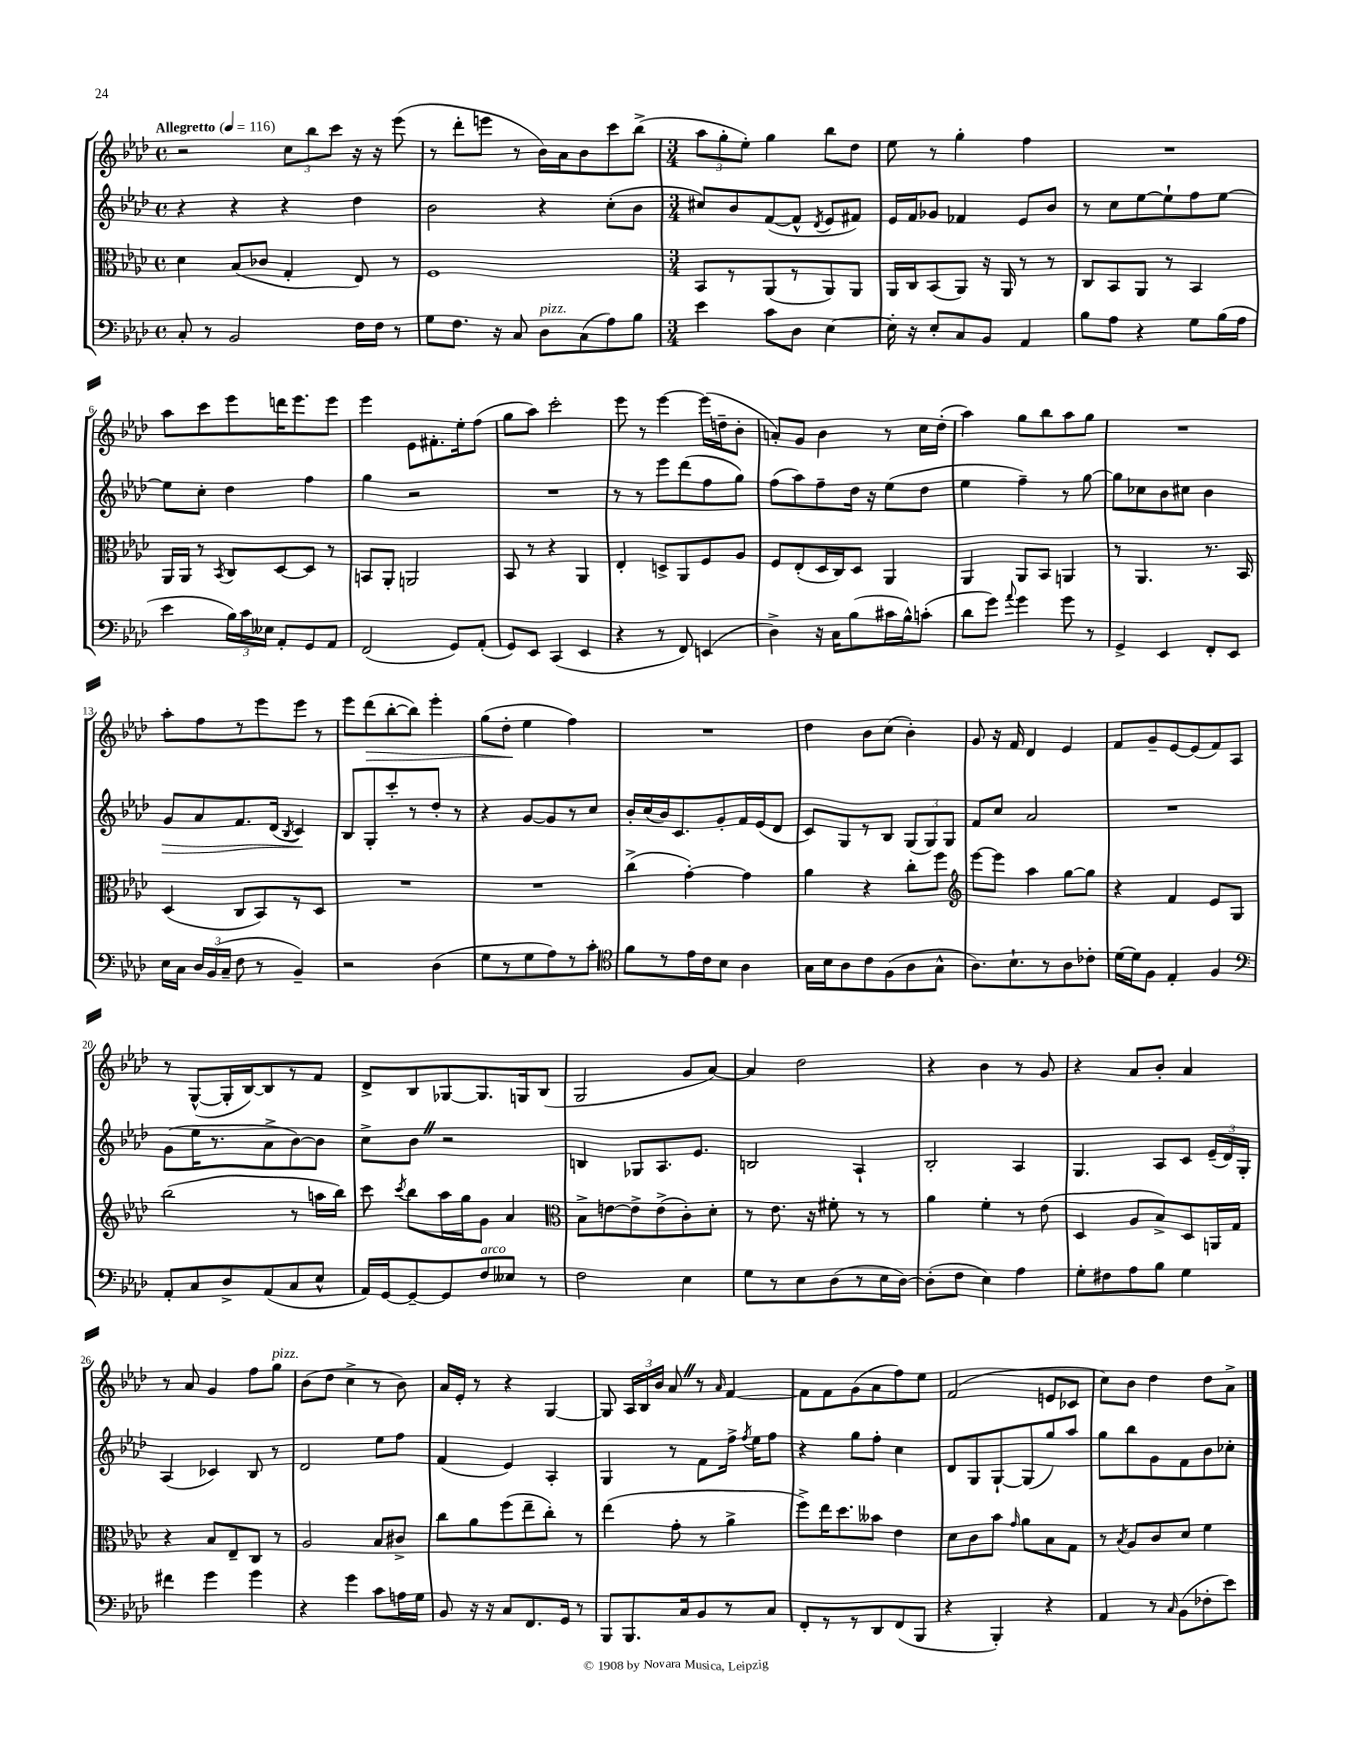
<<
\new StaffGroup <<
\new Staff = "s0" {
    \clef treble \key aes \major \defaultTimeSignature \time 4/4 \tempo "Allegretto" 4 = 116
    \autoBeamOff r2 \tuplet 3/2 { c''8[ bes''8 c'''8] } r16 r16 ees'''8( |
    r8 des'''8[-. e'''8] r8 bes'16[) aes'16 bes'8 c'''8 bes''8]->( |
    \numericTimeSignature \time 3/4 \tuplet 3/2 { aes''8[ g''8-. ees''8]-.) } g''4 bes''8[ des''8] |
    ees''8 r8 g''4-. f''4 |
    R2. |
    aes''8[ c'''8 ees'''8 d'''16 ees'''8. ees'''8] |
    ees'''4 ees'8[ fis'8.-. ees''16-. f''8]( |
    g''8[ aes''8]) c'''2-. |
    ees'''8 r8 ees'''4~ ees'''16[( d''16-- bes'8]-. |
    a'8[-.) g'8] bes'4 r8 c''16[ des''16]-.( |
    aes''4) g''8[ bes''8 aes''8 g''8] |
    R2. |
    aes''8[-. f''8 r8 ees'''8 ees'''8] r8 |
    ees'''8[ des'''8\>( bes''8~-. bes''8]) ees'''4-. |
    g''8[( des''8]-.\! ees''4 f''4) |
    R2. |
    des''4 bes'8[ c''8]( bes'4-.) |
    g'8 r16 f'16 des'4 ees'4 |
    f'8[ g'8-- ees'8~ ees'8( f'8) aes8] |
    r8 g8[~-^( g16-. bes16~) bes8 r8 f'8] |
    des'8[-> bes8 ges8~ ges8. g16 bes8]( |
    g2 g'8[ aes'8]~) |
    aes'4 des''2 |
    r4 bes'4 r8 g'8 |
    r4 aes'8[ bes'8]-. aes'4 |
    r8 aes'8 g'4 f''8[ g''8]^\markup { \italic "pizz." } |
    bes'8[( des''8] c''4-> r8 bes'8) |
    aes'16[ ees'16]-. r8 r4 g4~ |
    g8 \tuplet 3/2 { aes16[ bes16 bes'16] } aes'8 \once \override BreathingSign.text = \markup { \musicglyph "scripts.caesura.straight" } \breathe r8 \grace { aes'16 } f'4~ |
    f'8[ f'8 g'8( aes'8 f''8) ees''8] |
    f'2( e'8[ ces'8] |
    c''8[) bes'8] des''4 des''8[ aes'8]-> \bar "|." |
}
\new Staff = "s1" {
    \clef treble \key aes \major \defaultTimeSignature \time 4/4
    \autoBeamOff r4 r4 r4 des''4 |
    bes'2 r4 c''8[-.( bes'8] |
    \numericTimeSignature \time 3/4 cis''8[) bes'8 f'8~( f'8]-^ \acciaccatura { des'8 } ees'8[ fis'8]) |
    ees'16[ f'16 ges'8] fes'4 ees'8[ bes'8] |
    r8 c''8[ ees''8~ ees''8-! f''8 ees''8]~ |
    ees''8[ c''8]-. des''4 f''4 |
    g''4 r2 |
    R2. |
    r8 r8 ees'''8[ des'''8( f''8 g''8]) |
    f''8[( aes''8) f''8-- des''16] r16 ees''8[( des''8] |
    ees''4 f''4--) r8 g''8~ |
    g''8[ ces''8 bes'8 cis''8] bes'4 |
    g'8[\> aes'8 f'8. des'16]( \acciaccatura { bes8 } c'4\!) |
    bes8[ g8-. c'''8-. r8 des''8]-. r8 |
    r4 g'8[~ g'8 r8 c''8] |
    bes'16[-. c''16( bes'16) c'8. g'8-. f'16 ees'16( des'8] |
    c'8[) g8 r8 bes8] \tuplet 3/2 { g8[( g8) g8] } |
    f'8[ c''8] aes'2 |
    R2. |
    g'8[( ees''16 r8. aes'8-> bes'8~) bes'8] |
    c''8[-> bes'8] \once \override BreathingSign.text = \markup { \musicglyph "scripts.caesura.straight" } \breathe r2 |
    b4 ges8[ aes8. ees'8.] |
    b2 aes4-! |
    bes2-. aes4 |
    g4. aes8[ c'8] \tuplet 3/2 { ees'16[--( des'16) g16]-. } |
    aes4( ces'4) bes8 r8 |
    des'2 ees''8[ f''8] |
    f'4( ees'4) aes4-. |
    g4 r8 f'8[ f''16]-> \acciaccatura { f''8 } ees''16[ f''8] |
    r4 g''8[ f''8]-. c''4 |
    des'8[ g8 g8~-! g8( g''8) aes''8] |
    g''8[ bes''8 g'8 f'8 bes'8 ces''8]-. \bar "|." |
}
\new Staff = "s2" {
    \clef alto \key aes \major \defaultTimeSignature \time 4/4
    \autoBeamOff des'4 bes8[( ces'8] g4-. ees8) r8 |
    f1 |
    \numericTimeSignature \time 3/4 bes,8[ r8 aes,8( r8 aes,8) aes,8] |
    aes,16[ c16 bes,8( aes,8]) r16 aes,16 r8 r8 |
    c8[ bes,8 aes,8] r8 bes,4 |
    aes,16[ aes,16] r8 \acciaccatura { bes,8 } c8[ des8~ des8] r8 |
    b,8[ aes,8]-. a,2 |
    bes,8 r8 r4 aes,4 |
    ees4-. d8[-> aes,8 f8 aes8] |
    f8[ ees8-.( des16 c16) des8] aes,4 |
    aes,4 aes,8[ bes,8] a,4 |
    r8 aes,4. r8. bes,16 |
    des4( c8[ bes,8) r8 des8] |
    R2. |
    R2. |
    c''4->( g'4~-.) g'4 |
    aes'4 r4 c''8[-. f''8] |
    \clef treble ees'''8[~ ees'''8] aes''4 g''8[~ g''8] |
    r4 f'4 ees'8[ g8] |
    bes''2( r8 a''16[ bes''16]) |
    c'''8 \acciaccatura { c'''8 } bes''8[ aes''16 g''16 g'8] aes'4 |
    \clef alto bes8[-> e'8~ e'8-> e'8->( c'8-.) des'8]-. |
    r8 ees'8. r16 fis'8-. r8 r8 |
    aes'4 f'4-. r8 ees'8( |
    des4 aes8[ bes8->) des8 a,16 g16] |
    r4 bes8[ ees8-- c8] r8 |
    aes2 bes8[ cis'8]-> |
    c''8[ aes'8 f''8( ees''8-- c''8]-.) r8 |
    ees''4( g'8-. r8 aes'4-> |
    f''8[->) ees''16 des''8. beses'8] ees'4 |
    des'8[ c'8 bes'8] \grace { g'16 } aes'8[ bes8 g8] |
    r8 \acciaccatura { bes8 } aes8[ c'8 des'8] f'4 \bar "|." |
}
\new Staff = "s3" {
    \clef bass \key aes \major \defaultTimeSignature \time 4/4
    \autoBeamOff c8-. r8 bes,2 f16[ f16] r8 |
    g8[ f8.] r16 c8 des8[^\markup { \italic "pizz." } c8( aes8) bes8] |
    \numericTimeSignature \time 3/4 ees'4 c'8[ des8] ees4~ |
    ees16-. r16 ees8[-. c8 bes,8] aes,4 |
    bes8[ aes8] r4 g8[ bes16( aes16] |
    ees'4 \tuplet 3/2 { bes16[) c'16 eeses16] } aes,8[-. g,8 aes,8] |
    f,2( g,8[) aes,8]-.( |
    g,8[) ees,8] c,4( ees,4 |
    r4 r8 f,8) e,4( |
    des4->) r16 c16[ bes8( cis'16 bes16-^) c'8]-.( |
    des'8[ g'8]) \appoggiatura { aes'8 } g'4 g'8 r8 |
    g,4-> ees,4 f,8[-. ees,8] |
    ees16[ c16] \tuplet 3/2 { des16[ bes,16( c16]-- } f8 r8 bes,4--) |
    r2 des4( |
    g8[ r8 g8 aes8) r8 c'8]-. |
    \clef tenor f'8[ r8 ees'16 c'16 bes8] aes4 |
    g16[ bes16 aes8 c'8 f8( aes8 g8]-^ |
    aes8.[) bes8.-! r8 aes8 ces'8]-. |
    des'16[~ des'16 f8] ees4-. f4 |
    \clef bass aes,8[-. c8 des8-> aes,8( c8 ees8]-^ |
    aes,16[) g,16~ g,8~-- g,8 f8^\markup { \italic "arco" } eeses8] r8 |
    f2 ees4 |
    g8[ r8 ees8 des8( r8 ees16 des16]~) |
    des8[-.( f8] ees4) aes4 |
    g8[-. fis8 aes8 bes8] g4 |
    fis'4 g'4 g'4 |
    r4 g'4 c'8[ a16 g16] |
    bes,8 r16 r16 c8[ f,8. g,16] r8 |
    bes,,8[ bes,,8. c16 bes,8 r8 c8] |
    f,8[-. r8 r8 des,8 f,8( bes,,8] |
    r4 bes,,4-.) r4 |
    aes,4 r8 \grace { c16 } bes,8[( fes8-. ees'8]) \bar "|." |
}
>>
>>
